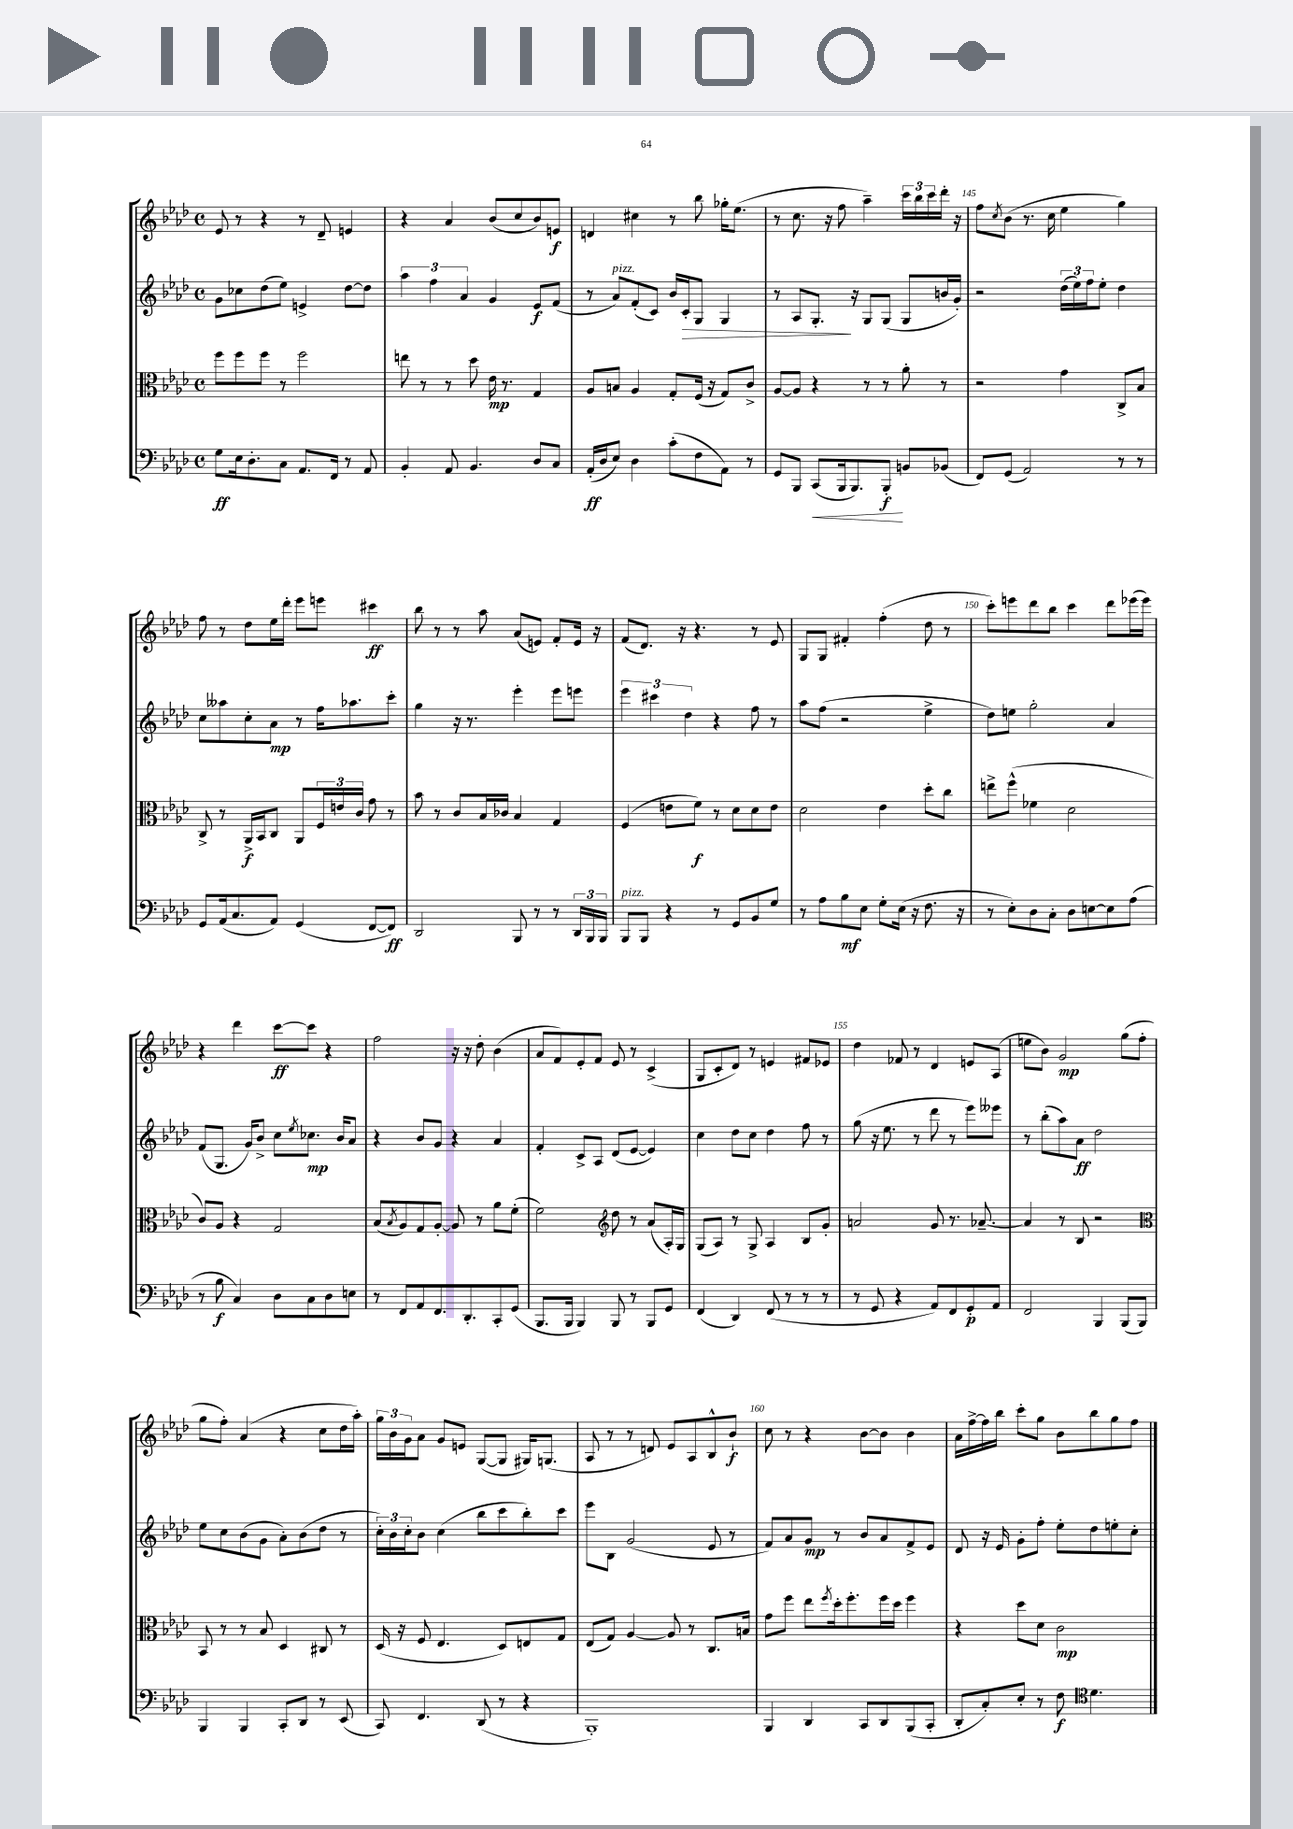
<<
\new StaffGroup <<
\new Staff = "s0" {
    \clef treble \key aes \major \defaultTimeSignature \time 4/4
    ees'8 r8 r4 r8 des'8-- e'4 |
    r4 aes'4 bes'8( c''8 bes'8) e'8\f |
    d'4 cis''4 r8 bes''8 ges''16-. ees''8.( |
    r8 c''8. r16 f''8 aes''4--) \tuplet 3/2 { c'''16 bes''16 c'''16 } des'''16-. r16 |
    f''8 \acciaccatura { c''8 } bes'8( r8. c''16 ees''4 g''4) |
    f''8 r8 des''8 ees''16 des'''16-. ees'''8 e'''8 cis'''4\ff |
    bes''8 r8 r8 aes''8 aes'8( e'8) f'8-. e'16 r16 |
    f'8( des'8.) r16 r4. r8 ees'8 |
    g8 g8 fis'4-. f''4-.( des''8 r8 |
    c'''8-.) e'''8 des'''8 bes''8 c'''4 des'''8 ees'''16( ees'''16) |
    r4 des'''4 c'''8~\ff c'''8 r4 |
    f''2 r16 r16 des''8-. bes'4( |
    aes'8 f'8) ees'8-. f'8 ees'8 r8 c'4->( |
    g8 c'8-. des'8) r8 e'4 fis'8 ees'8 |
    des''4 fes'8 r8 des'4 e'8 aes8( |
    e''8 bes'8) g'2\mp g''8( f''8-. |
    g''8 f''8-.) aes'4( r4 c''8 des''16 aes''16-.) |
    \tuplet 3/2 { g''16 bes'16 g'16 } aes'8 g'8 e'8 g8~( g8 gis16) g8.( |
    aes8 r8 r8 d'8) ees'8 aes8 bes8-^ bes'8-!\f |
    c''8 r8 r4 bes'8~ bes'8 bes'4 |
    aes'16 f''16~-> f''16 bes''16 c'''8-. g''8 bes'8 bes''8 g''8 f''8 \bar "|." |
}
\new Staff = "s1" {
    \clef treble \key aes \major \defaultTimeSignature \time 4/4
    g'8 ces''8 des''8( ees''8) e'4-> des''8~ des''8 |
    \tuplet 3/2 { aes''4 f''4 aes'4 } g'4 ees'8\f f'8( |
    r8 aes'8^\markup { \italic "pizz." }) f'8-.( c'8) bes'16 c'16-.\> g8 g4 |
    r8 aes8 g8.-.\! r16 g8 g8( g8 b'16 g'16-.) |
    r2 \tuplet 3/2 { des''16( ees''16) f''16 } ees''8-. des''4 |
    c''8 aeses''8 c''8-. aes'8\mp r8 f''16 aes''8. c'''8-. |
    g''4 r16 r8. ees'''4-. ees'''8 e'''8 |
    \tuplet 3/2 { ees'''4 cis'''4 des''4 } r4 f''8 r8 |
    aes''8 f''8( r2 ees''4-> |
    des''8) e''8 g''2-. aes'4 |
    f'8( g8. g'16) bes'8-> c''8 \acciaccatura { ees''8 } ces''8.\mp bes'16 aes'8 |
    r4 bes'8 g'8 r4 aes'4 |
    f'4-. c'8-> aes8 des'8( ees'8~ ees'4) |
    c''4 des''8 c''8 des''4 f''8 r8 |
    g''8( r16 ees''8. r8 des'''8 r8 ees'''8) eeses'''8 |
    r8 bes''8-.( aes''8) aes'8\ff des''2 |
    ees''8 c''8 bes'8( g'8 aes'8-.) bes'8( des''8 r8 |
    \tuplet 3/2 { c''16-.) bes'16 c''16-. } bes'8 c''4( bes''8 c'''8 bes''8-.) c'''8 |
    ees'''8 bes8 g'2( ees'8 r8 |
    f'8) aes'8 g'8\mp r8 bes'8 aes'8 f'8-> ees'8 |
    des'8 r16 ees'16 g'8-. f''8-. ees''8-. des''8 e''8-. c''8-. \bar "|." |
}
\new Staff = "s2" {
    \clef alto \key aes \major \defaultTimeSignature \time 4/4
    f''8 f''8 f''8 r8 f''2 |
    e''8 r8 r8 des''8 ees'16\mp r8. g4 |
    aes8 b8 aes4 g8-. f16( r16 g8) c'8-> |
    aes8~ aes8 r4 r8 r8 aes'8-. r8 |
    r2 g'4 c8-> bes8 |
    c8-> r8 aes,16->\f bes,16 c8 aes,8 \tuplet 3/2 { f16 e'16 c'16 } g'8 r8 |
    bes'8 r8 c'8 bes16 ces'16 bes4 g4 |
    f4( e'8 f'8\f) r8 des'8 des'8 e'8 |
    des'2 ees'4 des''8-. c''8 |
    e''8-> f''8-^( fes'4 des'2 |
    c'8) aes8 r4 g2 |
    bes8( \acciaccatura { bes8 } aes8) g8 aes8~-. aes8 r8 aes'8 f'8-.( |
    f'2) \clef treble des''8 r8 aes'8( aes16-.) g16 |
    g8( aes8) r8 g8-> aes4 bes8 g'8-. |
    a'2 g'8 r8. aes'8.~-- |
    aes'4 r8 bes8 r2 |
    \clef alto bes,8 r8 r8 bes8 des4 cis8 r8 |
    des16( r16 f8 ees4. des8) e8 g8 |
    ees8( g8) aes4~ aes8 r8 c8. b16 |
    g'8 f''8 ees''8 \acciaccatura { f''8 } des''16-. f''8.-. f''16 des''16 f''4 |
    r4 des''8 des'8 c'2\mp \bar "|." |
}
\new Staff = "s3" {
    \clef bass \key aes \major \defaultTimeSignature \time 4/4
    g8\ff ees16 des8.-. c8 aes,8. f,16 r8 aes,8 |
    bes,4-. aes,8 bes,4. des8 c8 |
    aes,16-.\ff( des16 ees8) des4 c'8-.( f8 aes,8) r8 |
    g,8 bes,,8 c,8\<( bes,,16 bes,,8.) bes,,8-.\f\! b,8 bes,8( |
    f,8) g,8( aes,2) r8 r8 |
    g,8 aes,16( c8. aes,8) g,4( f,8~ f,8\ff) |
    des,2 bes,,8 r8 r8 \tuplet 3/2 { des,16 bes,,16 bes,,16 } |
    bes,,8^\markup { \italic "pizz." } bes,,8 r4 r8 g,8 bes,8 g8 |
    r8 aes8 bes8\mf ees8 g8-. ees16( r16 f8. r16 |
    r8 ees8-.) des8 c8-. des8 e8~ e8 aes8( |
    r8 bes8\f c4) des8 c8 des8 e8 |
    r8 f,8 aes,8 f,8. des,8.-. c,8-. g,8( |
    bes,,8. bes,,16 bes,,4) bes,,8 r8 bes,,8 g,8 |
    f,4( des,4) f,8( r8 r8 r8 |
    r8 g,8 r4 aes,8) f,8 g,8-.\p aes,8 |
    f,2 bes,,4 bes,,8( bes,,8) |
    bes,,4 bes,,4 c,8-. des,8 r8 ees,8( |
    c,8) f,4. des,8( r8 r4 |
    bes,,1-.) |
    bes,,4 des,4 c,8 des,8 bes,,8( c,8-. |
    des,8-. c8-.) ees8-. r8 f8\f \clef tenor des'4. \bar "|." |
}
>>
>>
\layout { \context { \Score currentBarNumber = #141 \override BarNumber.break-visibility = ##(#f #t #t) barNumberVisibility = #(every-nth-bar-number-visible 5) } }
